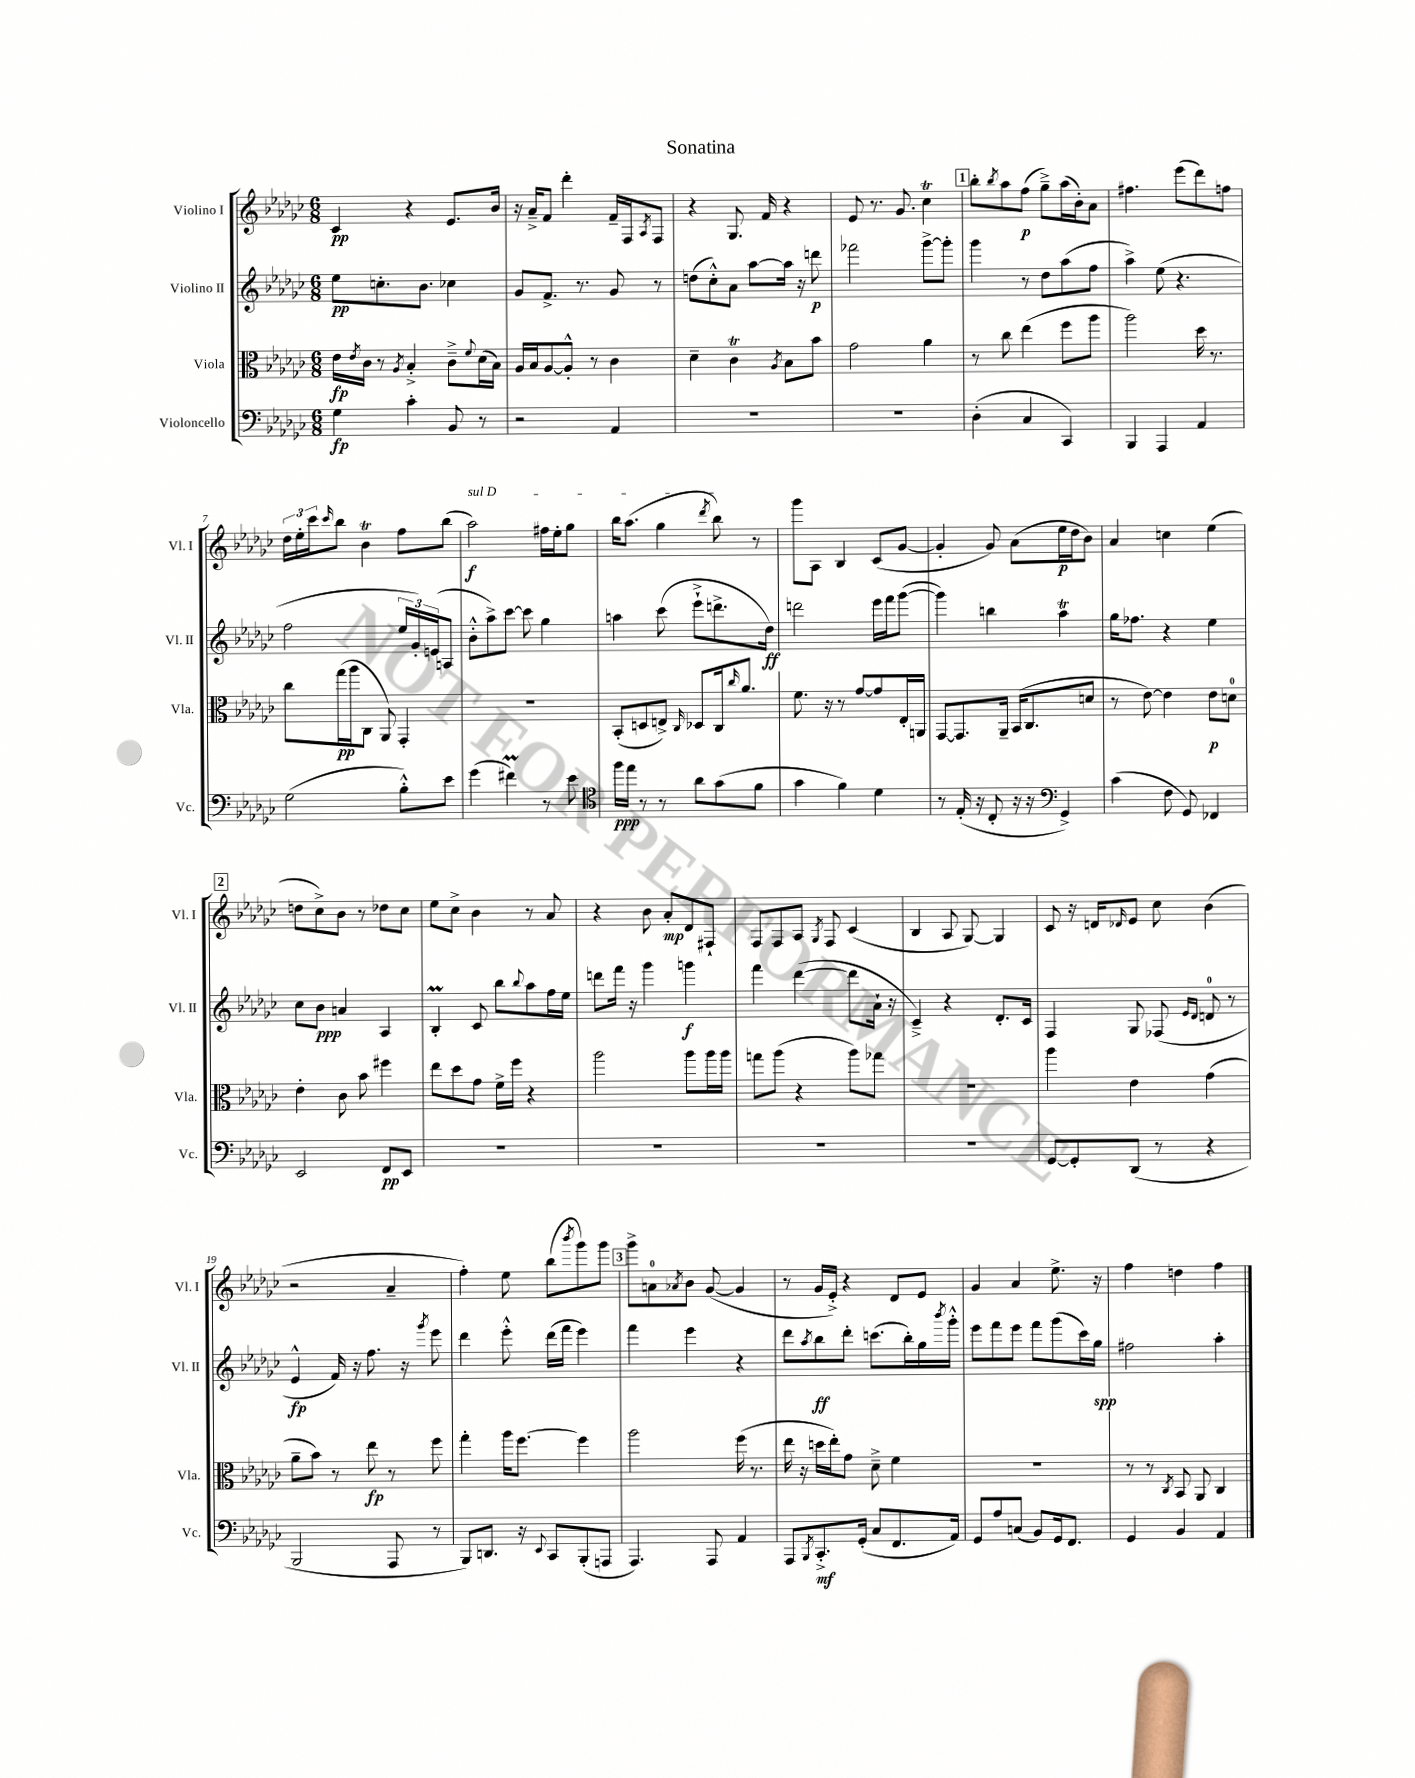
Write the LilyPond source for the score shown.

\header { title = "Sonatina" }
<<
\new StaffGroup <<
\new Staff = "s0" \with { instrumentName = "Violino I" shortInstrumentName = "Vl. I" } {
    \clef treble \key ges \major \numericTimeSignature \time 6/8
    ces'4\pp r4 ees'8. bes'16 |
    r16 aes'16---> f'8 des'''4-. f'16-- f16 \acciaccatura { aes8 } f8 |
    r4 ges8. f'16 r4 |
    ees'8 r8. ges'8. ces''4\trill |
    \mark \markup { \box "1" } bes''8-. \acciaccatura { bes''8 } aes''8 f''8\p( ges''8--->) aes''16( bes'16-.) aes'8 |
    fis''4. ees'''8( des'''8) f''8 |
    \tuplet 3/2 { des''16 ees''16-. ces'''16 } \grace { ces'''16 } bes''8 bes'4\trill f''8 bes''8( |
    \once \override TextSpanner.bound-details.left.text = \markup { \italic "sul D" } aes''2\f\startTextSpan) fis''16 ees''16-. ges''8 |
    bes''16 aes''8.( ges''4 \acciaccatura { des'''8 } bes''8\stopTextSpan) r8 |
    ges'''8 aes8 bes4 ces'8( ges'8~ |
    ges'4-. ges'8) aes'8( ees''16\p des''16 bes'8) |
    aes'4 c''4 ees''4( |
    \mark \markup { \box "2" } d''8 ces''8->) bes'8 r8 des''8 ces''8 |
    ees''8 ces''8-> bes'4 r8 aes'8 |
    r4 bes'8 aes'8-.\mp des'8 fis8-! |
    f8 f8 aes8 \acciaccatura { ges8 } f8 ces'4( |
    bes4 aes8 ges8~) ges4 |
    ces'8 r16 d'16 \grace { des'16 } ees'8 ces''8 bes'4( |
    r2 aes'4-- |
    f''4-.) ees''8 bes''8( \acciaccatura { bes'''8 } ges'''8) ges'''8 |
    \mark \markup { \box "3" } ges'''8-> a'8-0 \acciaccatura { aes'8 } bes'8 ges'8~( ges'4 |
    r8 ges'16 ees'16-.->) r4 des'8 ees'8 |
    ges'4 aes'4 ees''8.-> r16 |
    f''4 d''4 f''4 \bar "|." |
}
\new Staff = "s1" \with { instrumentName = "Violino II" shortInstrumentName = "Vl. II" } {
    \clef treble \key ges \major \numericTimeSignature \time 6/8
    ees''8\pp c''8.-. bes'8. ces''4 |
    ges'8 f'8.-> r8. ges'8 r8 |
    d''8( ces''8-.-^) aes'8 aes''8~ aes''16 r16 d'''8\p |
    fes'''2 ges'''8~-> ges'''8-. |
    \mark \markup { \box "1" } ges'''4 r8 des''8 aes''8( f''8 |
    aes''4->) ees''8( r4. |
    f''2 \tuplet 3/2 { ees''16 ges'16-.) e'16( } a8 |
    bes'8-.-^ aes''8->) ces'''8~ ces'''8 ges''4 |
    a''4 ces'''8( ees'''8-!-> d'''8.-> des''16\ff) |
    d'''2 ees'''16 f'''16 ges'''8~( |
    ges'''4) b''4 aes''4\trill |
    ges''16 fes''8. r4 ees''4 |
    \mark \markup { \box "2" } ces''8 bes'8\ppp a'4 aes4 |
    bes4-.\prall ces'8 bes''8 \appoggiatura { bes''8 } aes''8 f''16 ees''16 |
    d'''8 f'''16 r16 ges'''4 g'''4\f |
    f'''4 des'''4~( des'''8 aes'16-! r16 |
    ces'4--->) r4 des'8.-. ces'16 |
    f4 ges8 fes8( \grace { ees'16 des'16 } d'8-0 r8 |
    ees'4-^\fp f'16) r16 f''8. r16 \acciaccatura { ges'''8 } ees'''8 |
    des'''4 ees'''8-.-^ des'''16( f'''16 ees'''4) |
    \mark \markup { \box "3" } f'''4 ees'''4 r4 |
    des'''8 \acciaccatura { aes''8 } bes''8\ff des'''8-. c'''8.( bes''16-.) ges''16 \acciaccatura { bes'''8 } ges'''16-.-^ |
    ees'''8 f'''8 ees'''8 f'''8 ges'''8( ces'''16) ges''16\spp |
    fis''2 aes''4-. \bar "|." |
}
\new Staff = "s2" \with { instrumentName = "Viola" shortInstrumentName = "Vla." } {
    \clef alto \key ges \major \numericTimeSignature \time 6/8
    ees'16\fp \acciaccatura { ees'8 } ces'16 r8 \acciaccatura { aes8 } bes4-.-> ces'8---> \appoggiatura { f'8 } des'16( bes16) |
    aes16 bes16 aes8~ aes8-.-^ r8 ces'4 |
    des'4-- ces'4\trill \acciaccatura { aes8 } bes8 bes'8 |
    ges'2 aes'4 |
    \mark \markup { \box "1" } r8 ces''8 ees''4( f''8 aes''8 |
    aes''2) des''16 r8. |
    ces''8 ges''16\pp( aes''16 ces8 aes,8) ges,4-. |
    R2. |
    bes,8-.( d8 e8->) \grace { ces16 } des8 ces16 \grace { ces''16 } aes'8. |
    f'8. r16 r8 ges'8~ ges'8 ees16-. a,16 |
    ges,8~ ges,8. aes,16-- bes,16( ces8. d'8 |
    r8 ees'8~) ees'4 ees'8\p d'8-0 |
    \mark \markup { \box "2" } ees'4-. ces'8 bes'8 fis''4 |
    ees''8 des''8 ges'8 f'16-> f''16 r4 |
    aes''2 aes''8 aes''16 aes''16 |
    g''8 aes''8( r4 aes''8) ges''8 |
    R2. |
    aes''4 ees'4 ges'4( |
    aes'8-- bes'8) r8 ees''8\fp r8 f''8 |
    ges''4-. aes''16 f''8.~ f''4 |
    \mark \markup { \box "3" } aes''2 f''16( r8. |
    ees''16 r16 d''16 ees''16-.) ges'8 des'8---> f'4 |
    R2. |
    r8 r8 \acciaccatura { ces8 } bes,8 aes,8 ces4 \bar "|." |
}
\new Staff = "s3" \with { instrumentName = "Violoncello" shortInstrumentName = "Vc." } {
    \clef bass \key ges \major \numericTimeSignature \time 6/8
    ges4\fp ces'4-. bes,8 r8 |
    r2 aes,4 |
    R2. |
    R2. |
    \mark \markup { \box "1" } des4-.( ces4 ces,4) |
    bes,,4 aes,,4 aes,4 |
    ges2( bes8-.-^) ees'8 |
    ges'4( fis'4\prall) r8 ees'8 |
    \clef tenor f''16\ppp ees''16 r8 r8 aes'8 ges'8( f'8 |
    ges'4 f'4) des'4 |
    r8 ees16-.( r16 ces8-. r16 r16 \clef bass ges,4->) |
    ces'4( f8 ges,8) fes,4 |
    \mark \markup { \box "2" } ees,2 f,8\pp ees,8 |
    R2. |
    R2. |
    R2. |
    R2. |
    ges,8~ ges,8-. des,8( r8 r4 |
    bes,,2 aes,,8 r8 |
    bes,,8) d,8. r16 \appoggiatura { ees,8 } ces,8 bes,,8-.( a,,8 |
    \mark \markup { \box "3" } aes,,4.) aes,,8 aes,4 |
    aes,,8 \acciaccatura { bes,,8 } ces,8.-.->\mf ges,16-.( ces8 f,8. aes,16) |
    ges,8 aes8 c8( bes,8) ges,16 f,8. |
    ges,4 bes,4 aes,4 \bar "|." |
}
>>
>>
